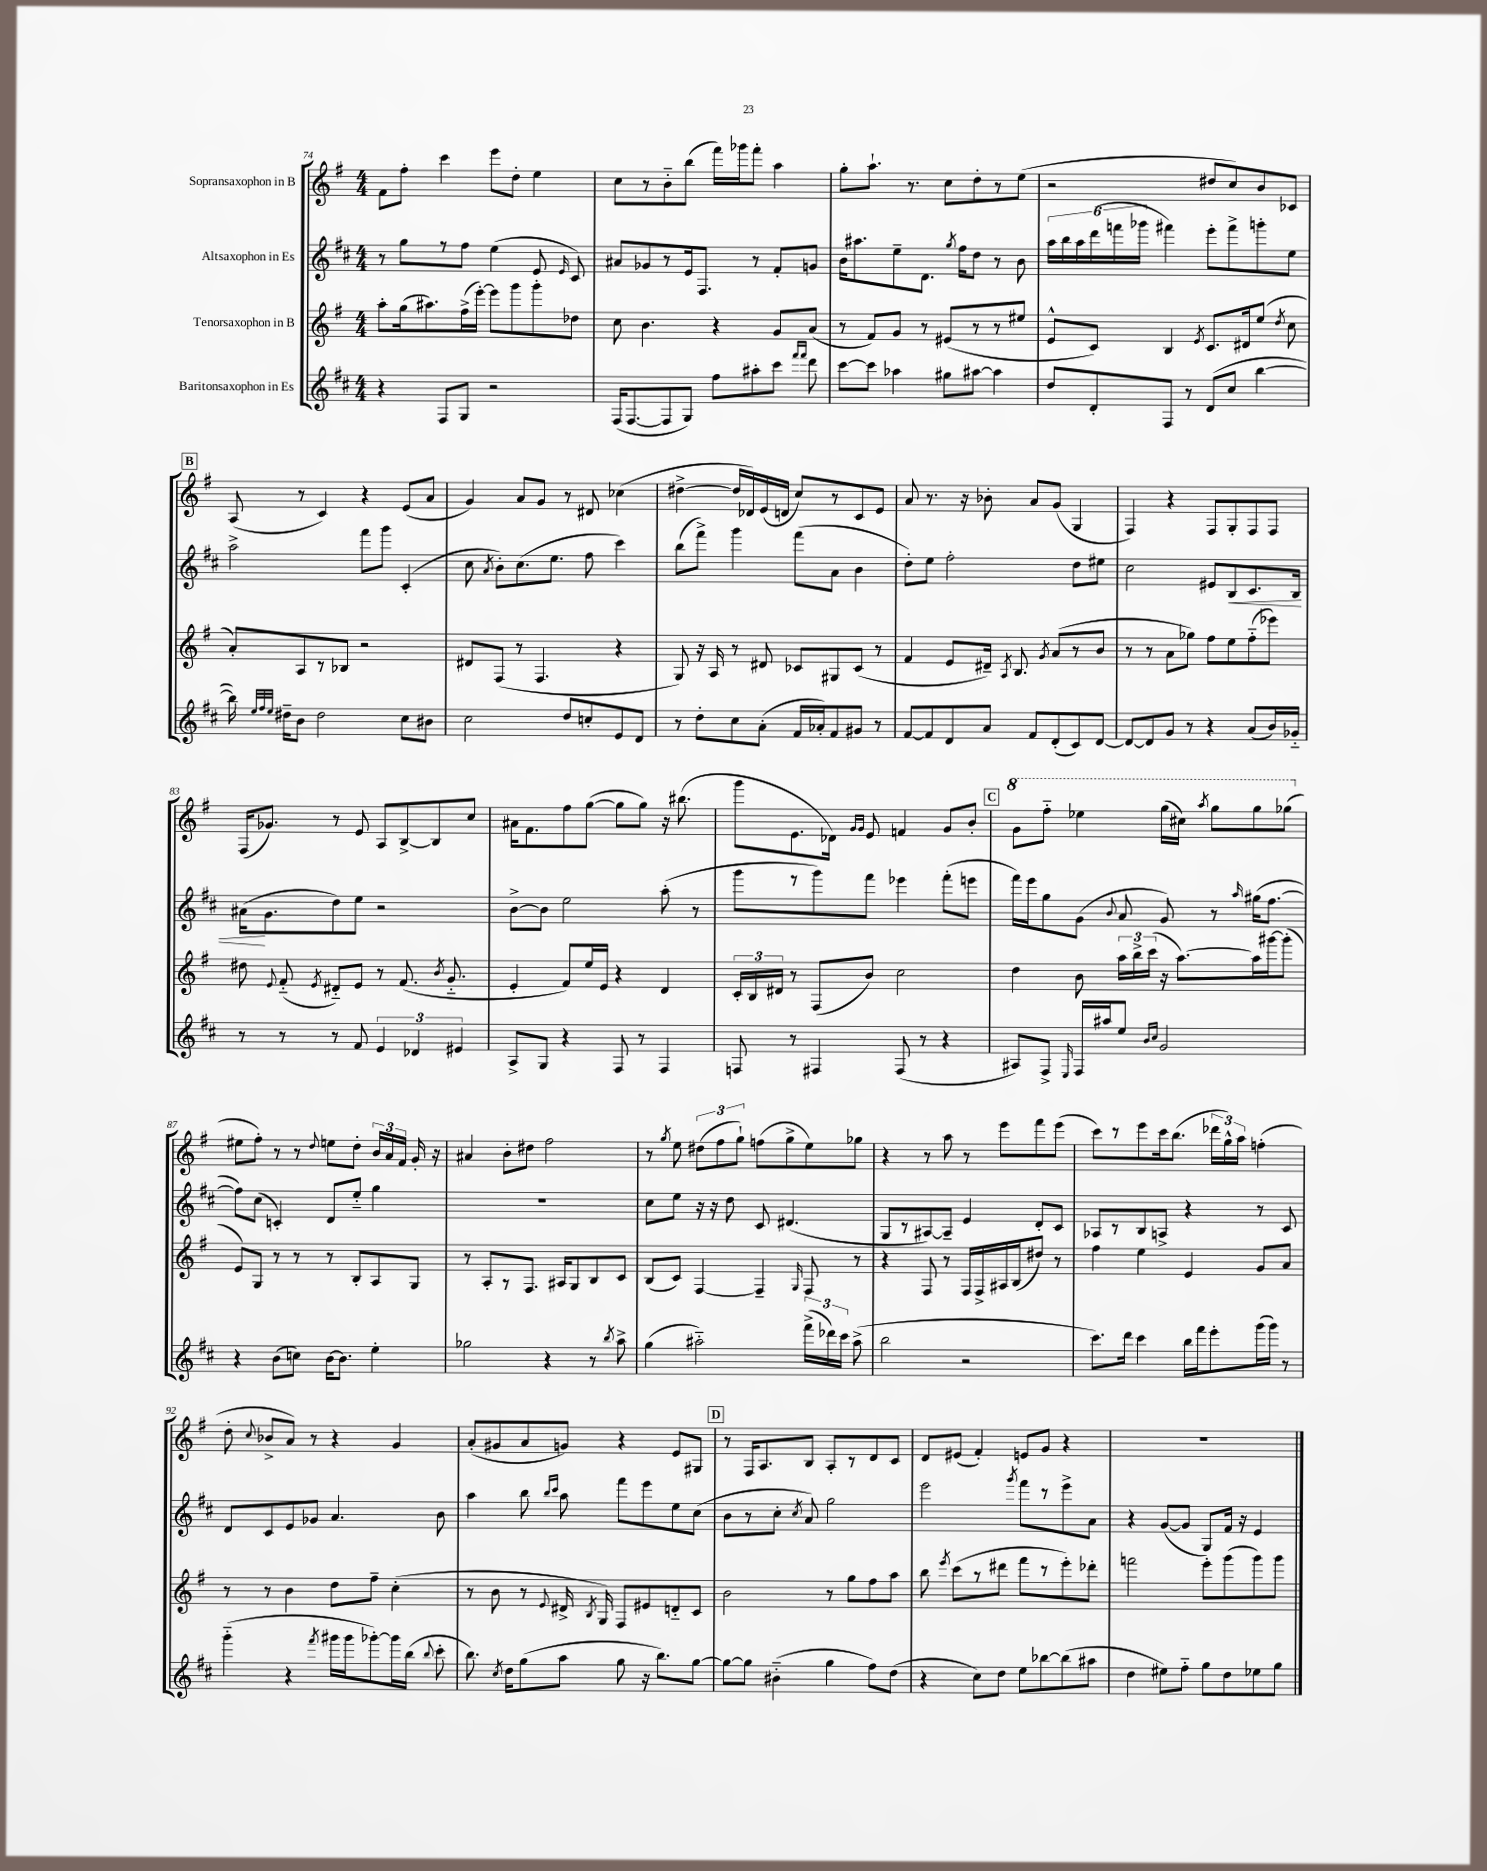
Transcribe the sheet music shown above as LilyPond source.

<<
\new StaffGroup <<
\new Staff = "s0" \with { instrumentName = "Sopransaxophon in B" } {
    \clef treble \key g \major \numericTimeSignature \time 4/4
    \autoBeamOff fis'8[ fis''8]-. c'''4 e'''8[ d''8]-. e''4 |
    c''8[ r8 b'8-_ b''8]( fis'''16[) ges'''16 fis'''8]-. a''4 |
    g''8[-. a''8.]-! r8. c''8[ d''8-. r8 e''8]( |
    r2 dis''8[ c''8) b'8 ces'8] |
    \mark \markup { \box "B" } a8( r8 c'4) r4 e'8[( a'8] |
    g'4) a'8[ g'8] r8 dis'8 ces''4( |
    dis''4~-> dis''16[ des'16) e'16( d'16] c''8[) r8 c'8 e'8] |
    a'8 r8. r16 bes'8-. a'8[ g'8]( g4 |
    fis4) r4 fis8[ g8-. fis8 fis8] |
    fis16[( ges'8.]) r8 e'8 a8[ b8~-> b8 c''8] |
    ais'16[ fis'8. fis''8 g''8]~( g''8[ g''8]) r16 bis''8.( |
    g'''8[ e'8. des'16]) \grace { g'16[ g'16] } e'8 f'4 g'8[ b'8]-. |
    \mark \markup { \box "C" } \ottava #1 g''8[ fis'''8]-_ ees'''4 g'''16[( cis'''16]) \acciaccatura { a'''8 } g'''8[ g'''8 ges'''8]( \ottava #0 |
    eis''8[ fis''8]-.) r8 r8 \appoggiatura { d''8 } e''8[ d''8]-. \tuplet 3/2 { b'16[ a'16 fis'16] } g'16-. r16 |
    ais'4 b'8[-. dis''8] fis''2 |
    r8 \acciaccatura { g''8 } e''8 \tuplet 3/2 { dis''8[( fis''8 g''8]-!) } f''8[( g''8-> e''8) ges''8] |
    r4 r8 a''8 r8 e'''8[ fis'''8 e'''8]( |
    c'''8[) r8 e'''8 c'''16 b''8.]( \tuplet 3/2 { des'''16[ g''16-^) a''16] } f''4-.( |
    d''8-. \appoggiatura { c''8 } bes'8[-> a'8]) r8 r4 g'4 |
    a'8[-.( gis'8 a'8 g'8]) r4 e'8[ gis8] |
    \mark \markup { \box "D" } r8 fis16[ a8. b8] a8[-. r8 d'8 c'8] |
    d'8[ eis'8]( fis'4-.) e'8[ g'8] r4 |
    R1 \bar "|." |
}
\new Staff = "s1" \with { instrumentName = "Altsaxophon in Es" } {
    \clef treble \key d \major \numericTimeSignature \time 4/4
    \autoBeamOff r8 g''8[ r8 fis''8] e''4( e'8 \grace { e'16 } cis'8) |
    ais'8[ ges'8 r8 e'16 fis8.] r8 fis'8[-. g'8] |
    b'16[ ais''8. e''8-- d'8.] \acciaccatura { g''8 } fis''16[ d''8] r8 b'8 |
    \tuplet 6/4 { a''16[ b''16 a''16 d'''16( f'''16 ges'''16] } fis'''4) e'''8[-. fis'''8-> g'''8-. e''8] |
    \mark \markup { \box "B" } a''2-> fis'''8[ g'''8] cis'4-.( |
    cis''8 \acciaccatura { a'8 } b'8[-.) cis''8.( e''8.] fis''8 cis'''4) |
    b''8[( fis'''8]->) g'''4 fis'''8[( a'8] b'4 |
    d''8[-.) e''8] fis''2-. d''8[ eis''8] |
    cis''2 eis'8[ b8\< cis'8. b16] |
    ais'16[\!( g'8. d''8) e''8] r2 |
    b'8[~-> b'8] e''2 a''8-.( r8 |
    g'''8[ r8 g'''8) fis'''8] ees'''4 fis'''8[-.( e'''8] |
    \mark \markup { \box "C" } fis'''16[) e'''16 g''8 g'8]( \appoggiatura { b'8 } a'8 g'8) r8 \grace { a''16 } gis''16[( fis''8.]~ |
    fis''8[) cis''8]( c'4-.) d'8[ e''8]-_ g''4 |
    R1 |
    cis''8[ e''8] r16 r16 d''8 cis'8 dis'4.( |
    g8[ r8 ais8~) ais8]-- e'4 d'8[-. cis'8] |
    aes8[ r8 b8 a8]-> r4 r8 cis'8 |
    d'8[ cis'8 e'8 ges'8] a'4. b'8 |
    a''4 b''8 \grace { b''16[ cis'''16] } a''8 fis'''8[ e'''8 e''8 cis''8]( |
    \mark \markup { \box "D" } b'8[ r8 cis''8]-. \acciaccatura { cis''8 } a'8) g''2 |
    e'''2 \acciaccatura { g'''8 } fis'''8[ r8 e'''8-> a'8] |
    r4 g'8[~( g'8] g8[) fis'16] r16 e'4 \bar "|." |
}
\new Staff = "s2" \with { instrumentName = "Tenorsaxophon in B" } {
    \clef treble \key g \major \numericTimeSignature \time 4/4
    \autoBeamOff a''8[-. g''16( ais''8.) fis''16->( e'''16]~-.) e'''8[ g'''8 g'''8-. des''8] |
    c''8 b'4. r4 g'8[ a'8]( |
    r8 fis'8[) g'8] r8 eis'8[( r8 r8 eis''8] |
    e'8[-^ c'8]) b4 \acciaccatura { e'8 } c'8.[ dis'16 e''8]( \acciaccatura { d''8 } c''8 |
    \mark \markup { \box "B" } a'8[-.) a8 r8 bes8] r2 |
    dis'8[ fis8]( r8 fis4. r4 |
    g8) r16 a16 r8 dis'8 ces'8[ gis8 ces'8]( r8 |
    fis'4 e'8[ dis'16]--) \acciaccatura { a8 } b8. \acciaccatura { g'8 } a'8[( r8 b'8] |
    r8 r8 a'8[ ges''8]) fis''8[ e''8 fis''8-_( ees'''8]) |
    dis''8 \appoggiatura { e'8 } fis'8-_( \acciaccatura { e'8 } dis'8[-_) e'8] r8 fis'8.( \acciaccatura { b'8 } g'8.-_ |
    e'4-. fis'8[) e''16 e'16] r4 d'4 |
    \tuplet 3/2 { c'16[-. b16 dis'16] } r8 fis8[( b'8]) c''2 |
    \mark \markup { \box "C" } d''4 b'8 \tuplet 3/2 { a''16[ b''16-> c'''16]( } r16 a''8.[~) a''16 gis'''16~ gis'''8]-.( |
    e'8[) g8] r8 r8 r8 b8[-. a8 g8] |
    r8 a8[-. r8 fis8.] ais16[ g8 b8 c'8] |
    b8[( c'8]) fis4~ fis4-- \grace { g16 } fis8 r8 |
    r4 fis8 r8 fis16[ fis16-> ais16 b16( dis''8]) r8 |
    fis''4 e''4 e'4 g'8[ a'8] |
    r8 r8 b'4 d''8[ fis''8]-- c''4-.( |
    r8 b'8 r8 \appoggiatura { e'8 } dis'16-> \acciaccatura { b8 } g16) fis8[ eis'8 d'8-_ c'8] |
    \mark \markup { \box "D" } b'2 r8 g''8[ fis''8 a''8] |
    b''8 \acciaccatura { e'''8 } c'''8[( r8 dis'''8] fis'''8[ r8 e'''8-.) des'''8]-. |
    f'''2 e'''8[-. g'''8( g'''8) g'''8] \bar "|." |
}
\new Staff = "s3" \with { instrumentName = "Baritonsaxophon in Es" } {
    \clef treble \key d \major \numericTimeSignature \time 4/4
    \autoBeamOff r4 fis8[ g8] r2 |
    fis16[( fis8.~ fis8 g8]) fis''8[ ais''8-. cis'''8] \grace { fis'''16[ fis'''16] } d'''8 |
    cis'''8[~ cis'''8] aes''4 gis''8[ ais''8]~ ais''4 |
    d''8[ d'8-. fis8] r8 d'8[( cis''8] b''4~ |
    \mark \markup { \box "B" } b''16) \grace { e''32[ fis''32 e''32] } dis''16[-- b'8] dis''2 cis''8[ bis'8] |
    cis''2 d''8[ c''8-. e'8 d'8] |
    r8 d''8[-. cis''8 a'8]-.( fis'16[ aes'16-.) fis'8 gis'8] r8 |
    fis'8[~ fis'8 d'8 a'8] fis'8[ d'8-.( cis'8) d'8]~ |
    d'8[~ d'8 g'8] r8 r4 a'8[( b'16) ges'16]-_ |
    r8 r8 r8 fis'8 \tuplet 3/2 { e'4 des'4 eis'4 } |
    a8[-> g8] r4 fis8 r8 fis4 |
    f8 r8 fis4 fis8( r8 r4 |
    \mark \markup { \box "C" } ais8[) fis8]-> \grace { e16 } fis16[ ais''16 e''8] \grace { b'16[ cis''16] } g'2 |
    r4 b'8[( c''8]) b'16[~ b'8.] e''4-. |
    ges''2 r4 r8 \acciaccatura { b''8 } a''8-> |
    g''4( ais''2-_) \tuplet 3/2 { fis'''16[->( des'''16) cis'''16] } ais''8->( |
    b''2 r2 |
    cis'''8.[) d'''16] cis'''4 b''16[ fis'''16 e'''8-. g'''16( g'''16]) r8 |
    g'''4-_( r4 \acciaccatura { fis'''8 } gis'''16[ gis'''16 ges'''8~-.) ges'''16 b''16]( \appoggiatura { b''8 } cis'''8-. |
    b''8.) \acciaccatura { cis''8 } d''16[ g''8( a''8] g''8 r16 b''8.[) g''8]~ |
    \mark \markup { \box "D" } g''8[~ g''8] bis'4-_( g''4 fis''8[) d''8]( |
    r4 cis''8[) d''8] e''8[ bes''8~ bes''8( ais''8] |
    d''4 eis''8[) fis''8]-_ g''8[ d''8 ees''8 g''8] \bar "|." |
}
>>
>>
\layout { \context { \Score currentBarNumber = #74 } }
